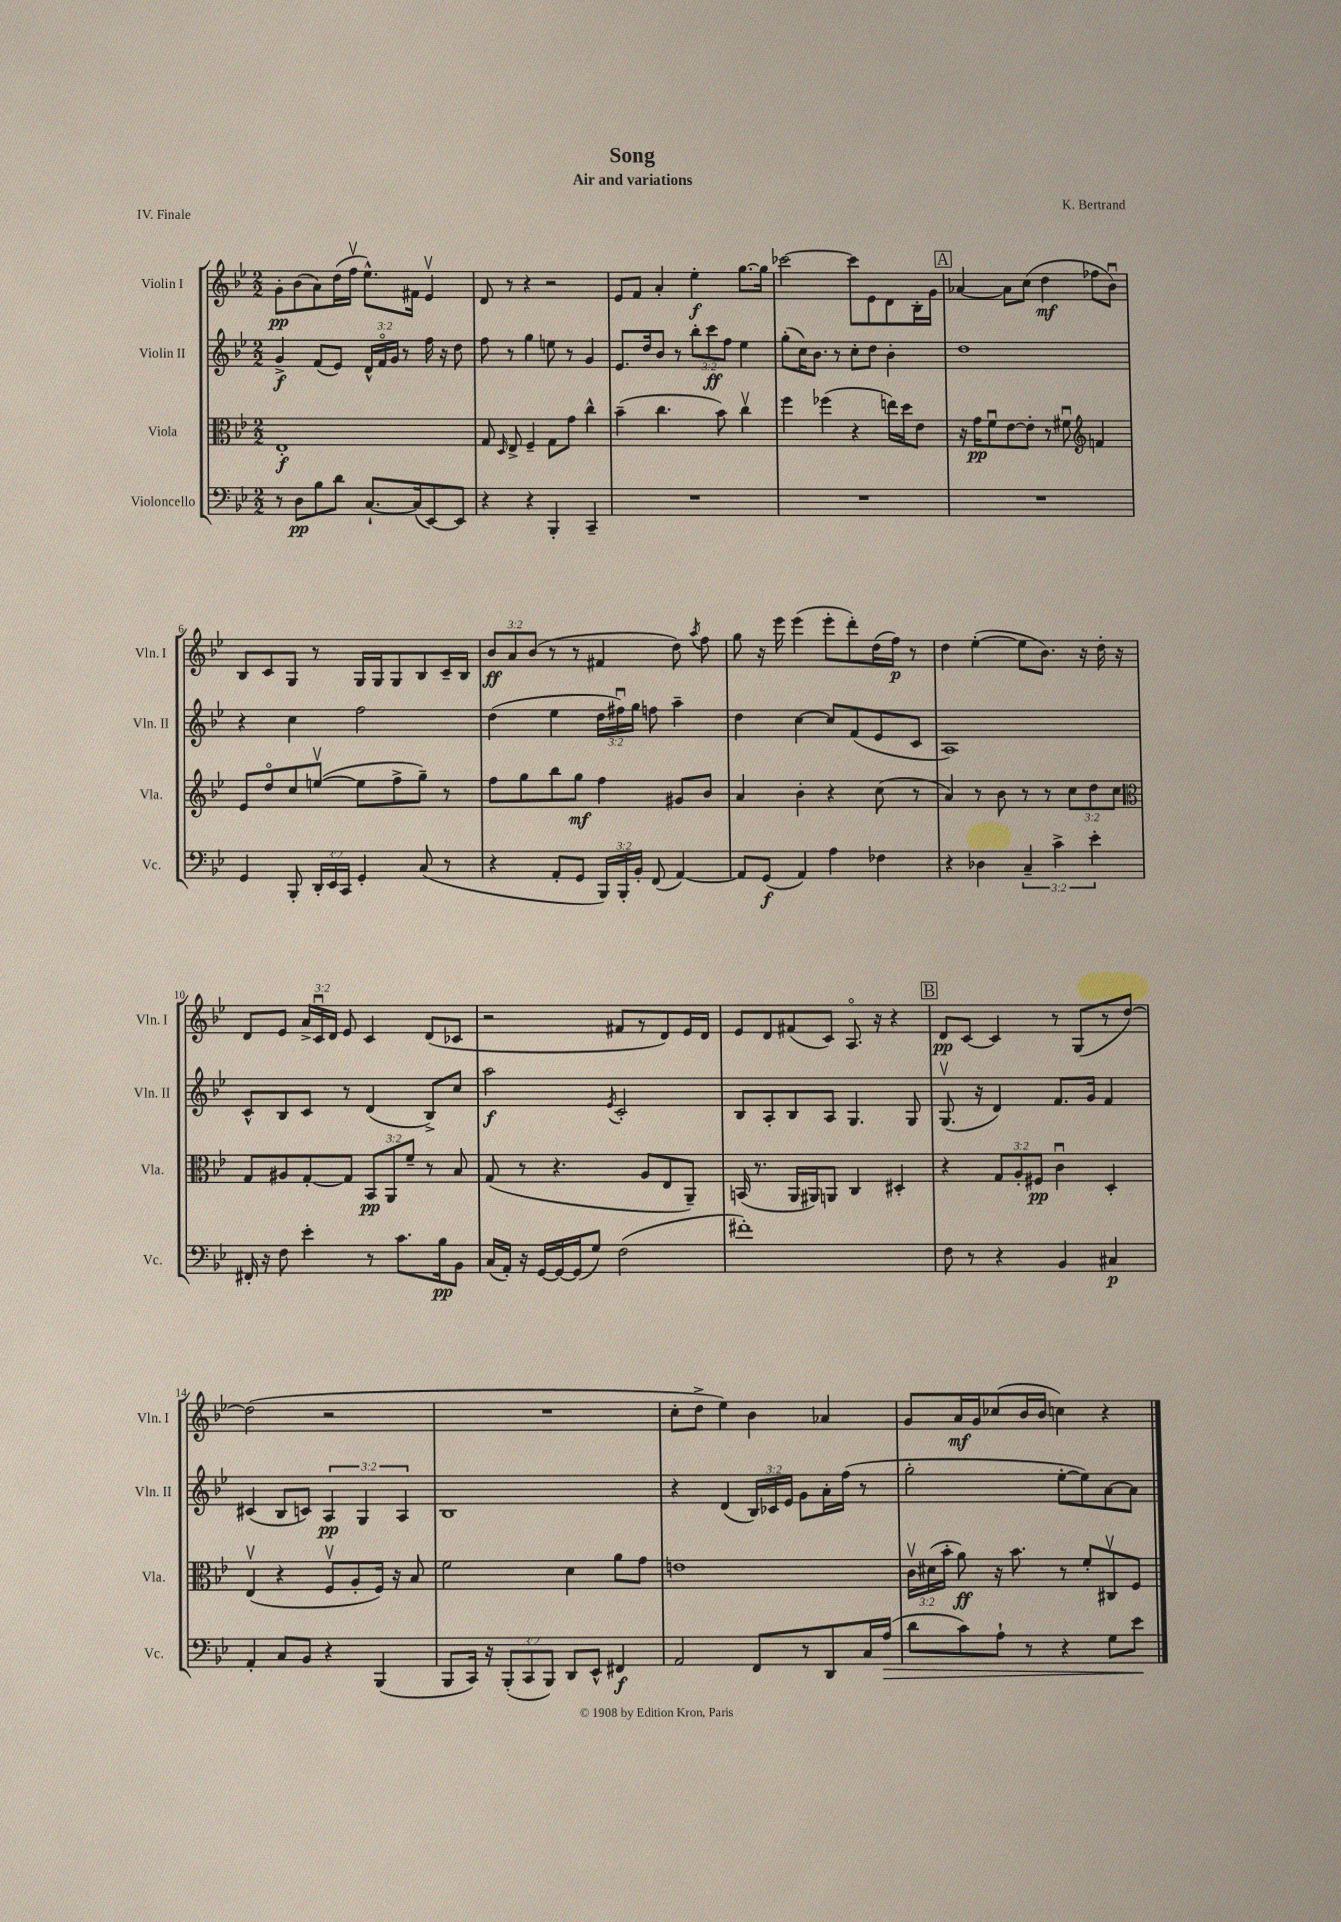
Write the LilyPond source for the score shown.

\header { title = "Song" composer = "K. Bertrand" subtitle = "Air and variations" piece = "IV. Finale" }
<<
\new StaffGroup <<
\new Staff = "s0" \with { instrumentName = "Violin I" shortInstrumentName = "Vln. I" } {
    \clef treble \key bes \major \numericTimeSignature \time 2/2 \override Staff.TupletNumber.text = #tuplet-number::calc-fraction-text
    \autoBeamOff g'8[-.\pp bes'8( a'8) d''16( f''16]\upbow ees''8.[-^) fis'16] ees'4\upbow |
    d'8 r8 r4 r2 |
    ees'8[ f'8] a'4-. ees''4-.\f g''8.[~ g''16] |
    ces'''2~ ces'''8[ ees'8 d'8 bes16-. g'16] |
    \mark \markup { \box "A" } aes'4~ aes'8[ c''8]( d''4\mf fes''8[ bes'8]\downbow) |
    bes8[ c'8 g8] r8 g16[ g16 g8 bes8 c'16-- bes16] |
    \tuplet 3/2 { bes'8[\ff a'8 bes'8]( } r8 r8 fis'4 d''8) \acciaccatura { a''8 } f''8 |
    g''8 r16 ees'''16 ees'''4( ees'''8[-. d'''8-.) d''16( f''16]\p) r8 |
    d''4 ees''4~-.( ees''8[ bes'8.]) r16 d''16-. r16 |
    d'8[ ees'8] \tuplet 3/2 { a'16[-> c'16\downbow d'16] } ees'8 c'4 d'8[( ces'8] |
    r2 fis'8[ r8 d'8) ees'16 d'16] |
    ees'8[ d'8 fis'8( c'8]) a8.\flageolet r16 r4 |
    \mark \markup { \box "B" } d'8[\pp c'8]~ c'4 r8 g8[( r8 d''8]~) |
    d''2( r2 |
    R1 |
    c''8[-. d''8]-> ees''4) bes'4 aes'4 |
    g'8[ a'16\mf g'16 ces''8( bes'16 bes'16] c''4) r4 \bar "|." |
}
\new Staff = "s1" \with { instrumentName = "Violin II" shortInstrumentName = "Vln. II" } {
    \clef treble \key bes \major \numericTimeSignature \time 2/2 \override Staff.TupletNumber.text = #tuplet-number::calc-fraction-text
    \autoBeamOff g'4->\f f'8[( ees'8]) \tuplet 3/2 { d'16[-^ f'16\flageolet g'16] } r8 f''16 r16 d''8 |
    f''8 r8 g''4 e''8 r8 g'4 |
    ees'8.[ d''16 bes'8] r8 \tuplet 3/2 { bes''8[-. c'''8\ff f''8] } ees''4 |
    g''8[-.( c''16) bes'8.] r8 c''8[-. d''8] bes'4-. |
    \mark \markup { \box "A" } d''1 |
    r4 c''4 f''2 |
    d''4( ees''4 \tuplet 3/2 { d''16[ fis''16\downbow) g''16] } f''8 a''4-- |
    d''4 c''4~ c''8[ f'8( ees'8 c'8] |
    a1) |
    c'8[-^ bes8 c'8] r8 d'4( bes8[->) c''8] |
    a''2\f \acciaccatura { ees'8 } c'2-. |
    bes8[ a8-. bes8 a8] g4. g8 |
    \mark \markup { \box "B" } g8.\upbow( r16 d'4) f'8.[ g'16] f'4 |
    cis'4( bes8[ c'8]) \tuplet 3/2 { a4\pp g4 a4 } |
    bes1 |
    r4 d'4( \tuplet 3/2 { bes16[) ces'16 ees'16] } g'8[ a'16-. f''16]( r8 |
    g''2-. ees''8[~-. ees''8) a'8~ a'8] \bar "|." |
}
\new Staff = "s2" \with { instrumentName = "Viola" shortInstrumentName = "Vla." } {
    \clef alto \key bes \major \numericTimeSignature \time 2/2 \override Staff.TupletNumber.text = #tuplet-number::calc-fraction-text
    \autoBeamOff ees1-.\f |
    g8 \grace { d16 } ees8-> f4-- g8[ g'8] c''4-^ |
    bes'4--( c''4. bes'8) c''4\upbow |
    f''4 fes''4( r4 e''16[) d''16 ees'8] |
    \mark \markup { \box "A" } r16 g'16[\pp f'8\downbow ees'8~ ees'8]-. r8 fis'8\downbow \clef treble f'4 |
    ees'8[ d''8\flageolet c''8 e''8]~\upbow( e''8[ f''8-> g''8]--) r8 |
    f''8[ g''8 bes''8 g''8]\mf f''4 gis'8[ bes'8] |
    a'4 bes'4-. r4 c''8( r8 |
    a'4) r8 bes'8 r8 r8 \tuplet 3/2 { c''8[ d''8 c''8] } |
    \clef alto g8[ ais8 g8~-. g8] \tuplet 3/2 { bes,8[\pp a,8 f'8]-- } r8 bes8 |
    g8( r8 r4. a8[ ees8 a,8]--) |
    b,16( r8. a,16[ ais,16) a,8] c4 dis4-. |
    \mark \markup { \box "B" } r4 \tuplet 3/2 { g8[ a8-. fis8]\pp } c'4\downbow d4-. |
    ees4\upbow( r4 f8[\upbow a8-. f16]) r16 bes8 |
    f'2 d'4 a'8[ g'8] |
    e'1 |
    \tuplet 3/2 { c'16[\upbow dis'16( bes'16]-. } a'8\ff) r16 bes'8. r8 f'8[-. cis8\upbow f8] \bar "|." |
}
\new Staff = "s3" \with { instrumentName = "Violoncello" shortInstrumentName = "Vc." } {
    \clef bass \key bes \major \numericTimeSignature \time 2/2 \override Staff.TupletNumber.text = #tuplet-number::calc-fraction-text
    \autoBeamOff r8 d8[\pp bes8 d'8] c8.[~-! c16( ees,8~) ees,8] |
    r4 r4 bes,,4-. c,4-- |
    R1 |
    R1 |
    \mark \markup { \box "A" } R1 |
    g,4 bes,,8-. \tuplet 3/2 { d,16[-. ees,16 c,16] } g,4-. c8( r8 |
    r4 a,8[-. g,8] \tuplet 3/2 { bes,,16[) bes,,16-. bes,16]-. } f,8( a,4~) |
    a,8[ g,8]\f( a,4) a4 fes4 |
    r4 des4 \tuplet 3/2 { c4-- c'4-> ees'4-. } |
    fis,16-. r16 f8 ees'4-. r8 c'8.[ bes16\pp bes,8] |
    c16[( a,16]-.) r16 g,16[~ g,16~ g,16( g8]) f2( |
    fis'1-.) |
    \mark \markup { \box "B" } f8 r8 r4 bes,4 cis4\p |
    a,4-. c8[ bes,8] r4 bes,,4( |
    bes,,8[ c,16]) r16 \tuplet 3/2 { bes,,8[-.( c,8 bes,,8]) } d,8[ ees,8]-^ fis,4\f |
    a,2 f,8[ r8 d,8 c16 a16]\>( |
    d'8[ c'8) a8]-! r8 r4 g8[ ees'8]\! \bar "|." |
}
>>
>>
